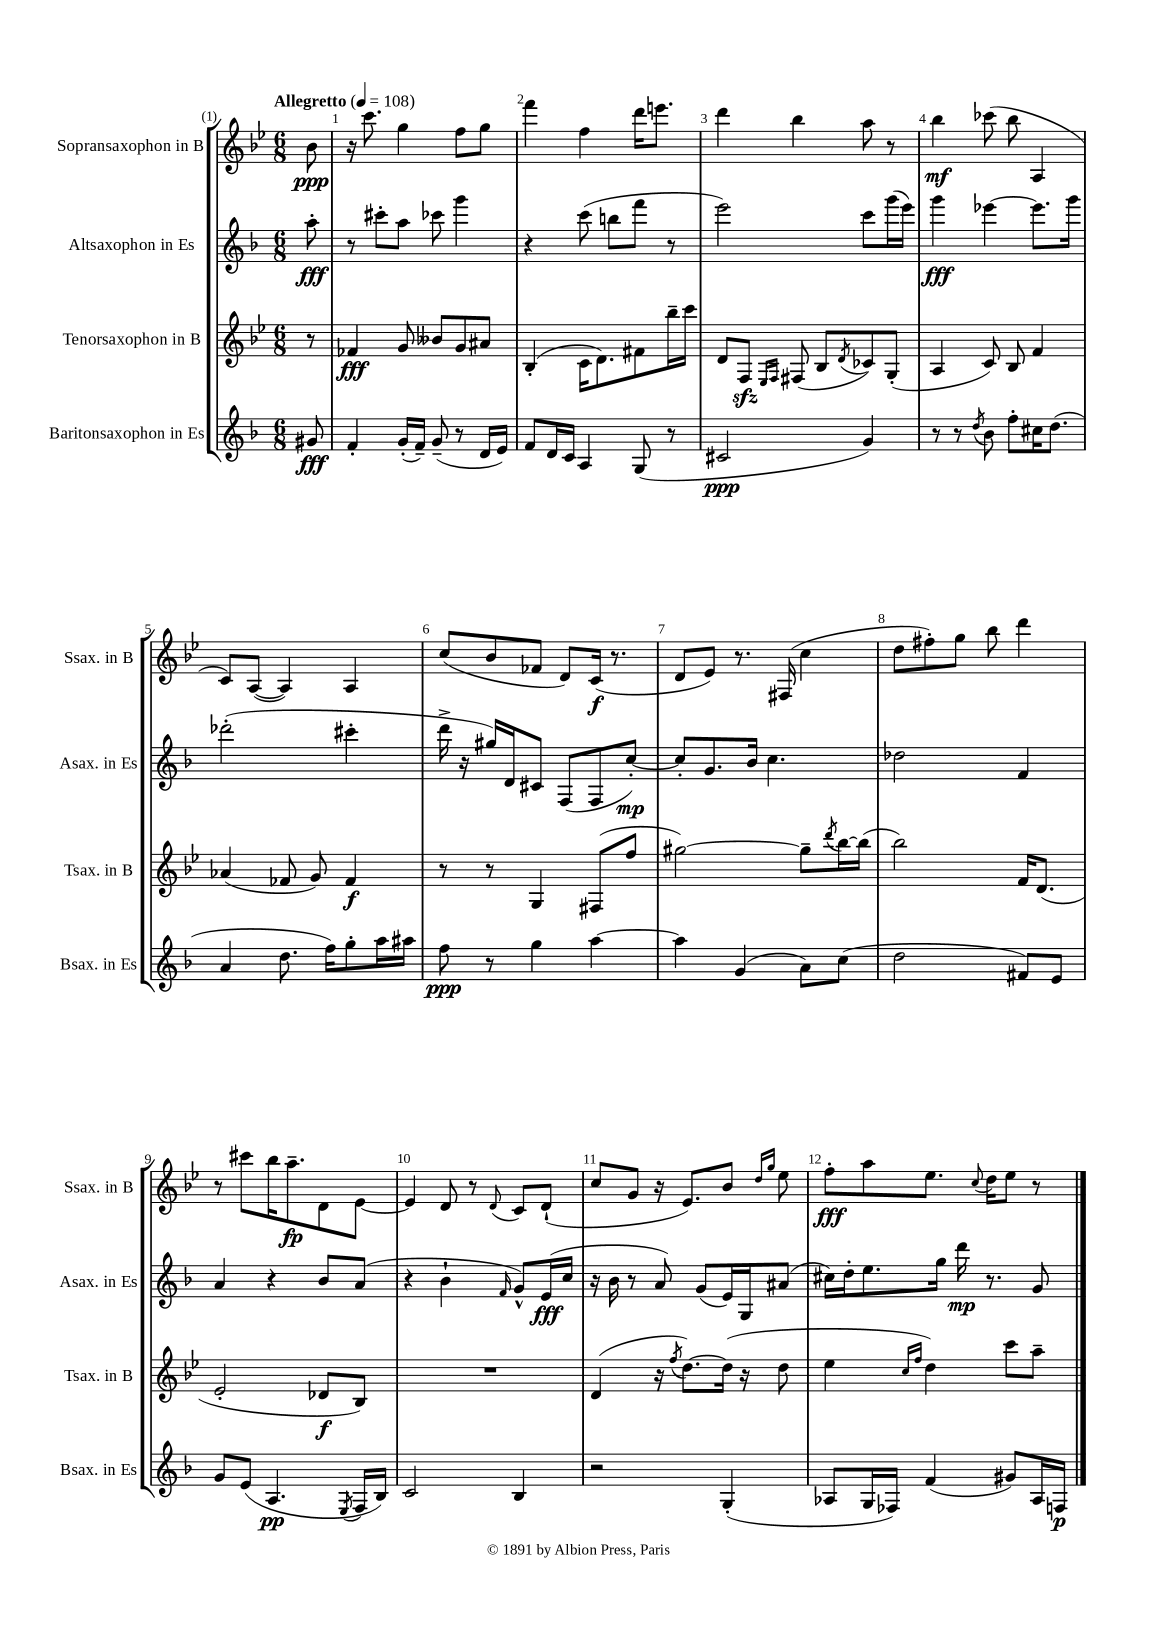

**kern	**kern	**kern	**kern
*staff4	*staff3	*staff2	*staff1
*clefG2	*clefG2	*clefG2	*clefG2
*k[b-]	*k[b-e-]	*k[b-]	*k[b-e-]
*M6/8	*M6/8	*M6/8	*M6/8
*MM108	*MM108	*MM108	*MM108
8g#	8r	8aa'	8b-
=	=	=	=
4f'	4f-	8r	16r
.	.	.	8.ccc
.	.	8ccc#'	.
(16g'	8g	8aa	4gg
16f~)	.	.	.
(8g~	8b--	8ccc-	.
8r	8g	4ggg	8ff
16d	8a#	.	8gg
16e)	.	.	.
=	=	=	=
8f	(4B-'	4r	4fff
16d	.	.	.
16c	.	.	.
4A	16c	(8ccc	4ff
.	8.d)	.	.
.	.	8bb	.
(8G	8f#	8fff	16ddd
.	.	.	8.eee
8r	16bb-~	8r	.
.	16ccc	.	.
=	=	=	=
2c#	8d	2eee)	4ddd
.	8F	.	.
.	16qqE-	.	.
.	16qqF	.	.
.	(8F#	.	4bb-
.	8B-	.	.
.	8qd	.	.
4g)	8c-)	8ccc	8aa
.	(8G'	(16ggg	8r
.	.	16eee)	.
=	=	=	=
8r	4A	4ggg	4bb-
8r	.	.	.
8qdd	.	.	.
8b-	8c)	[4eee-	(8ccc-
8ff'	8B-	.	8bb-
16cc#	4f	8.eee-]	4A
(8.dd	.	.	.
.	.	16ggg	.
=	=	=	=
4a	(4a-	(2ddd-'	8c)
.	.	.	([8A
8.dd	8f-	.	4A])
.	8g)	.	.
16ff)	.	.	.
8gg'	4f-	4ccc#'	4A
16aa	.	.	.
16aa#	.	.	.
=	=	=	=
8ff	8r	16ddd^	(8cc
.	.	16r	.
8r	8r	16gg#)	8b-
.	.	16d	.
4gg	4G	8c#	8f-
.	.	(8F	8d)
[4aa	(8F#	8F	(16c
.	.	.	8.r
.	8ff	[8cc')	.
=	=	=	=
4aa]	[2gg#)	8cc']	8d
.	.	8.g	8e-)
(4g	.	.	8.r
.	.	16b-	.
.	.	4.cc	.
.	.	.	(16F#
8a)	8gg#~]	.	4cc
.	8qddd	.	.
(8cc	[16bb-	.	.
.	(16bb-]	.	.
=	=	=	=
2dd	2bb-)	2dd-	8dd
.	.	.	8ff#')
.	.	.	8gg
.	.	.	8bb-
8f#)	16f	4f	4ddd
.	(8.d	.	.
8e	.	.	.
=	=	=	=
8g	2e-'	4a	8r
(8e	.	.	8ccc#
4.A	.	4r	16bb-
.	.	.	8.aa~
.	8d-	8b-	8d
8qE	.	.	.
16F	8B-)	(8a	[8e-
16B-)	.	.	.
=	=	=	=
2c	2.r	4r	4e-]
.	.	4b-`	8d
.	.	.	8r
.	.	16qqf	8qqd
4B-	.	8g^^)	8c
.	.	(16e	(8d`
.	.	16cc	.
=	=	=	=
2r	(4d	16r	8cc
.	.	16b-	.
.	.	8r	8g
.	16r	8a)	16r
.	8qff	.	.
.	[8.dd)	.	8.e-)
.	.	(8g	.
(4G'	(16dd]	16e)	8b-
.	16r	16G	.
.	.	.	16qqdd
.	.	.	16qqgg
.	8dd	(8a#	8ee-
=	=	=	=
8A-	4ee-	16cc#)	8ff'
.	.	16dd'	.
16G	.	8.ee	8aa
16F-)	.	.	.
.	16qqcc	.	.
.	16qqff	.	.
(4f	4dd)	.	8.ee-
.	.	16gg	.
.	.	16ddd	.
.	.	.	8qqcc
.	.	8.r	16dd
8g#)	8ccc	.	8ee-
16A-	8aa~	8g	8r
16F	.	.	.
==	==	==	==
*-	*-	*-	*-
